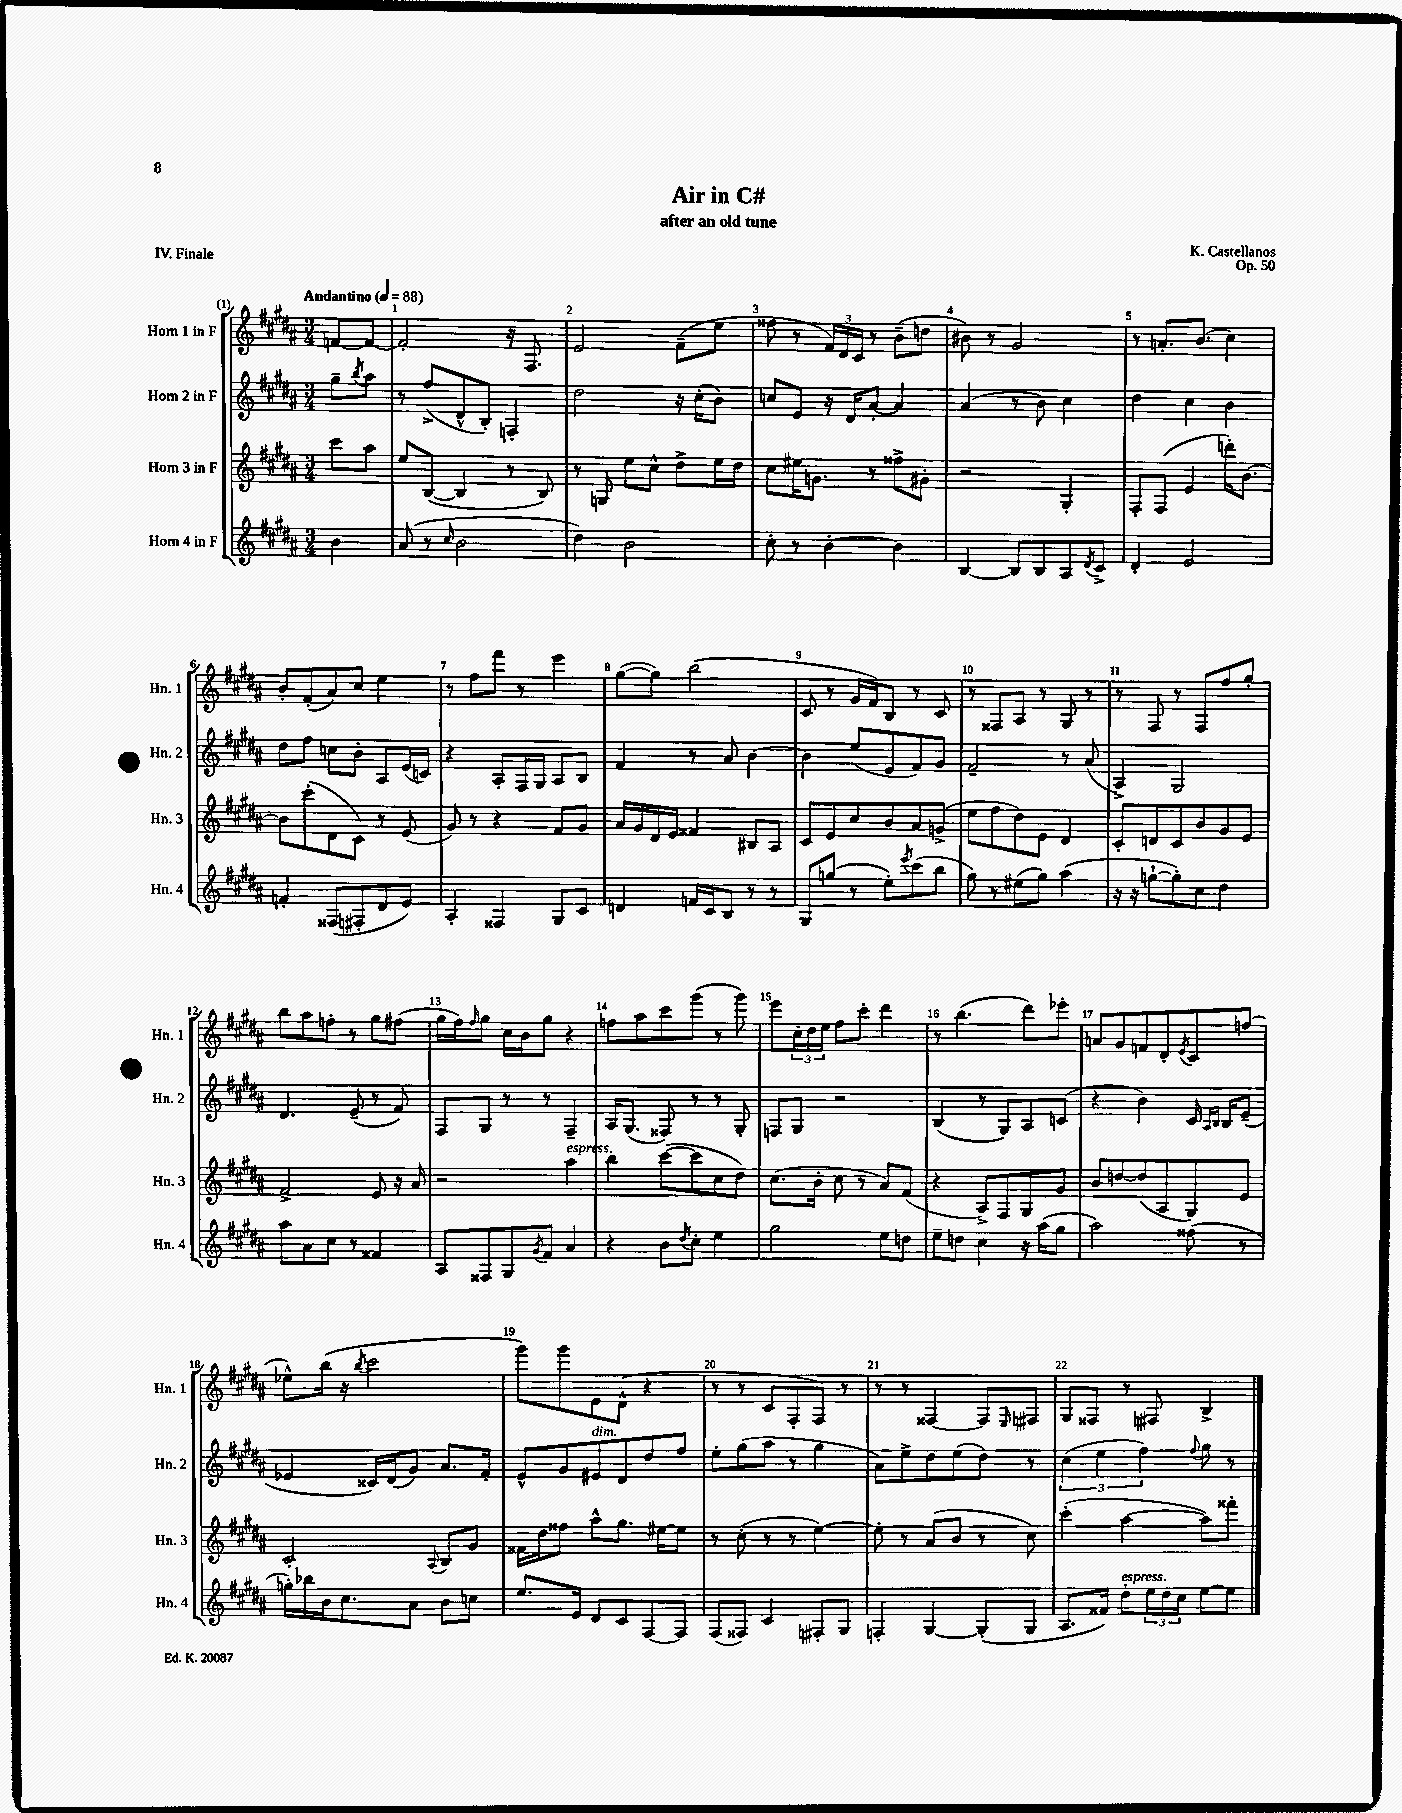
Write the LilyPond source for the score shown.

\header { title = "Air in C#" composer = "K. Castellanos" subtitle = "after an old tune" opus = "Op. 50" piece = "IV. Finale" }
<<
\new StaffGroup <<
\new Staff = "s0" \with { instrumentName = "Horn 1 in F" shortInstrumentName = "Hn. 1" } {
    \clef treble \key b \major \numericTimeSignature \time 3/4 \partial 4 \tempo "Andantino" 4 = 88
    f'8~ f'8~ |
    f'2-. r16 fis8. |
    e'2 fis'8--( e''8 |
    fisis''8 r8 \tuplet 3/2 { fis'16) dis'16 cis'16 } r8 b'8--( d''8 |
    bis'8) r8 gis'2 |
    r8 a'8.-. b'8.( cis''4) |
    b'8-. fis'8-.( ais'8) cis''8 e''4 |
    r8 fis''8 fis'''8 r8 e'''4 |
    gis''8~( gis''8) b''2( |
    cis'8 r8 gis'16 fis'16) b8 r8 cis'8 |
    r8 fisis8 ais8 r8 gis8 r8 |
    r8 fis8 r8 fis8 fis''8 gis''8-. |
    b''8 ais''8 f''8-. r8 gis''8 fis''8( |
    gis''16 fis''16) \grace { fis''16 } gis''8 cis''16 b'16 gis''8 r4 |
    f''8 ais''8 cis'''8 gis'''8( r8 gis'''8) |
    e'''8 \tuplet 3/2 { cis''16-. dis''16 e''16 } fis''8 cis'''8-. dis'''4 |
    r8 b''4.( dis'''8) ees'''8-. |
    a'8 gis'8 f'8 dis'8-. \acciaccatura { e'8 } cis'8 f''8( |
    ees''8-^) b''16( r16 \acciaccatura { b''8 } cis'''2 |
    gis'''8) gis'''8 e'8 dis'8-^( r4 |
    r8 r8 cis'8 fis8-. fis8) r8 |
    r8 r8 fisis4~ fisis8 \grace { e16 } fis8 |
    gis8 fisis8 r8 fis8 b4-> \bar "|." |
}
\new Staff = "s1" \with { instrumentName = "Horn 2 in F" shortInstrumentName = "Hn. 2" } {
    \clef treble \key b \major \numericTimeSignature \time 3/4 \partial 4
    gis''8-- \acciaccatura { b''8 } ais''8 |
    r8 fis''8->( dis'8-^ b8-.) f4-. |
    dis''2 r16 cis''16-.( b'8) |
    c''8 e'8 r16 dis'16 ais'8~-. ais'4 |
    ais'4( r8 b'8) cis''4 |
    dis''4 cis''4 b'4 |
    dis''8 fis''8 c''8 b'8-. ais8 e'16( c'16) |
    r4 ais8-. fis16 gis16 ais8 b8 |
    fis'4 r8 ais'8 b'4~ |
    b'4 e''8( e'8 fis'8) gis'8 |
    fis'2-- r8 ais'8( |
    ais4->) gis2 |
    dis'4. e'8--( r8 fis'8) |
    fis8 gis8 r8 r8 fis4-- |
    ais16 gis8.( fisis8) r8 r8 gis8-. |
    f8 gis8 r2 |
    b4( r8 gis8) ais8 c'8( |
    r4 b'4) cis'16 \grace { ais16 b16 } b16 e'8--( |
    ees'4 cisis'16) dis'16( gis'8) ais'8. fis'16-. |
    e'8-^ gis'8 eis'8^\markup { \italic "dim." } dis'8 dis''8 fis''8 |
    e''8-. gis''8( ais''8 r8 gis''4 |
    ais'8) e''8-> dis''8 e''8( dis''8) r8 |
    \tuplet 3/2 { cis''4( e''4 fis''4) } \appoggiatura { fis''8 } gis''8 r8 \bar "|." |
}
\new Staff = "s2" \with { instrumentName = "Horn 3 in F" shortInstrumentName = "Hn. 3" } {
    \clef treble \key b \major \numericTimeSignature \time 3/4 \partial 4
    cis'''8 ais''8 |
    e''8 b8~( b4 r8 b8) |
    r8 g8 e''8 cis''8-^ dis''8-> e''16 dis''16 |
    cis''8 eis''16 g'8. r8 fisis''8-> gis'8-. |
    r2 gis4-. |
    fis8-. fis8( e'4 d'''16-.) b'8.~ |
    b'8 cis'''8-.( dis'8 cis'8) r8 e'8( |
    gis'8) r8 r4 fis'8 gis'8 |
    ais'16 gis'16 dis'16 e'16 fisis'4 bis8 ais8 |
    cis'8 e'8 cis''8 b'8 ais'8 g'8->( |
    e''8 fis''8 dis''8) e'8 dis'4 |
    cis'8-. d'8 cis'8 b'8 gis'8 e'8 |
    fis'2-> e'8 r16 ais'16 |
    r2 ais''4^\markup { \italic "espress." } |
    b''4 cis'''8~( cis'''8 cis''8 dis''8) |
    cis''8.( b'16-. cis''8 r8 ais'8) fis'8( |
    r4 ais8->) fis8 gis8 gis'8 |
    b'8 d''8~ d''8( ais8 gis8) e'8 |
    cis'2-. \appoggiatura { ais8 } b8 gis'8 |
    fisis'16 dis''16 fisis''8 ais''8-^ gis''8. eis''16~ eis''8 |
    r8 cis''8-.( r8 r8 e''4~) |
    e''8-. r8 ais'8( b'8 r8 cis''8) |
    cis'''4-.( ais''4~ ais''8) fisis'''8-. \bar "|." |
}
\new Staff = "s3" \with { instrumentName = "Horn 4 in F" shortInstrumentName = "Hn. 4" } {
    \clef treble \key b \major \numericTimeSignature \time 3/4 \partial 4
    b'4 |
    ais'8( r8 \grace { cis''16 } b'2 |
    dis''4) b'2 |
    cis''8-. r8 b'4~-. b'4 |
    b4~ b8 b8 ais8 \acciaccatura { dis'8 } cis'8-> |
    dis'4-. e'2 |
    f'4-. fisis8( fis8-. dis'8 e'8) |
    ais4-. fisis4 gis8 cis'8 |
    d'4 f'16 cis'16 b8 r8 r8 |
    gis8 g''8( r8 e''8-.) \acciaccatura { e'''8 } cis'''8( b''8 |
    gis''8) r8 eis''8( gis''8) ais''4( |
    r16 r16 g''8~-! g''8-.) cis''8 dis''4 |
    ais''8 ais'8 cis''8 r8 fisis'4 |
    ais8 fisis8 gis8 \acciaccatura { gis'8 } fis'8 ais'4 |
    r4 b'8 \acciaccatura { dis''8 } cis''8-. e''4 |
    gis''2 e''8 d''8 |
    e''8-- d''8 cis''4 r16 ais''16( gis''8 |
    ais''2) fisis''8( r8 |
    g''16-.) bes''16 b'16 cis''8. ais'8 b'8 c''8 |
    e''8. e'16 dis'8 cis'8 fis8~ fis8 |
    fis8( fisis8) cis'4 fis8-. gis8 |
    f4-. gis4~ gis8-.( gis8 |
    ais8. fisis'16) dis''8-.^\markup { \italic "espress." } \tuplet 3/2 { e''16 dis''16 cis''16 } e''8~ e''8 \bar "|." |
}
>>
>>
\layout { \context { \Score \override BarNumber.break-visibility = ##(#f #t #t) barNumberVisibility = #all-bar-numbers-visible } }
